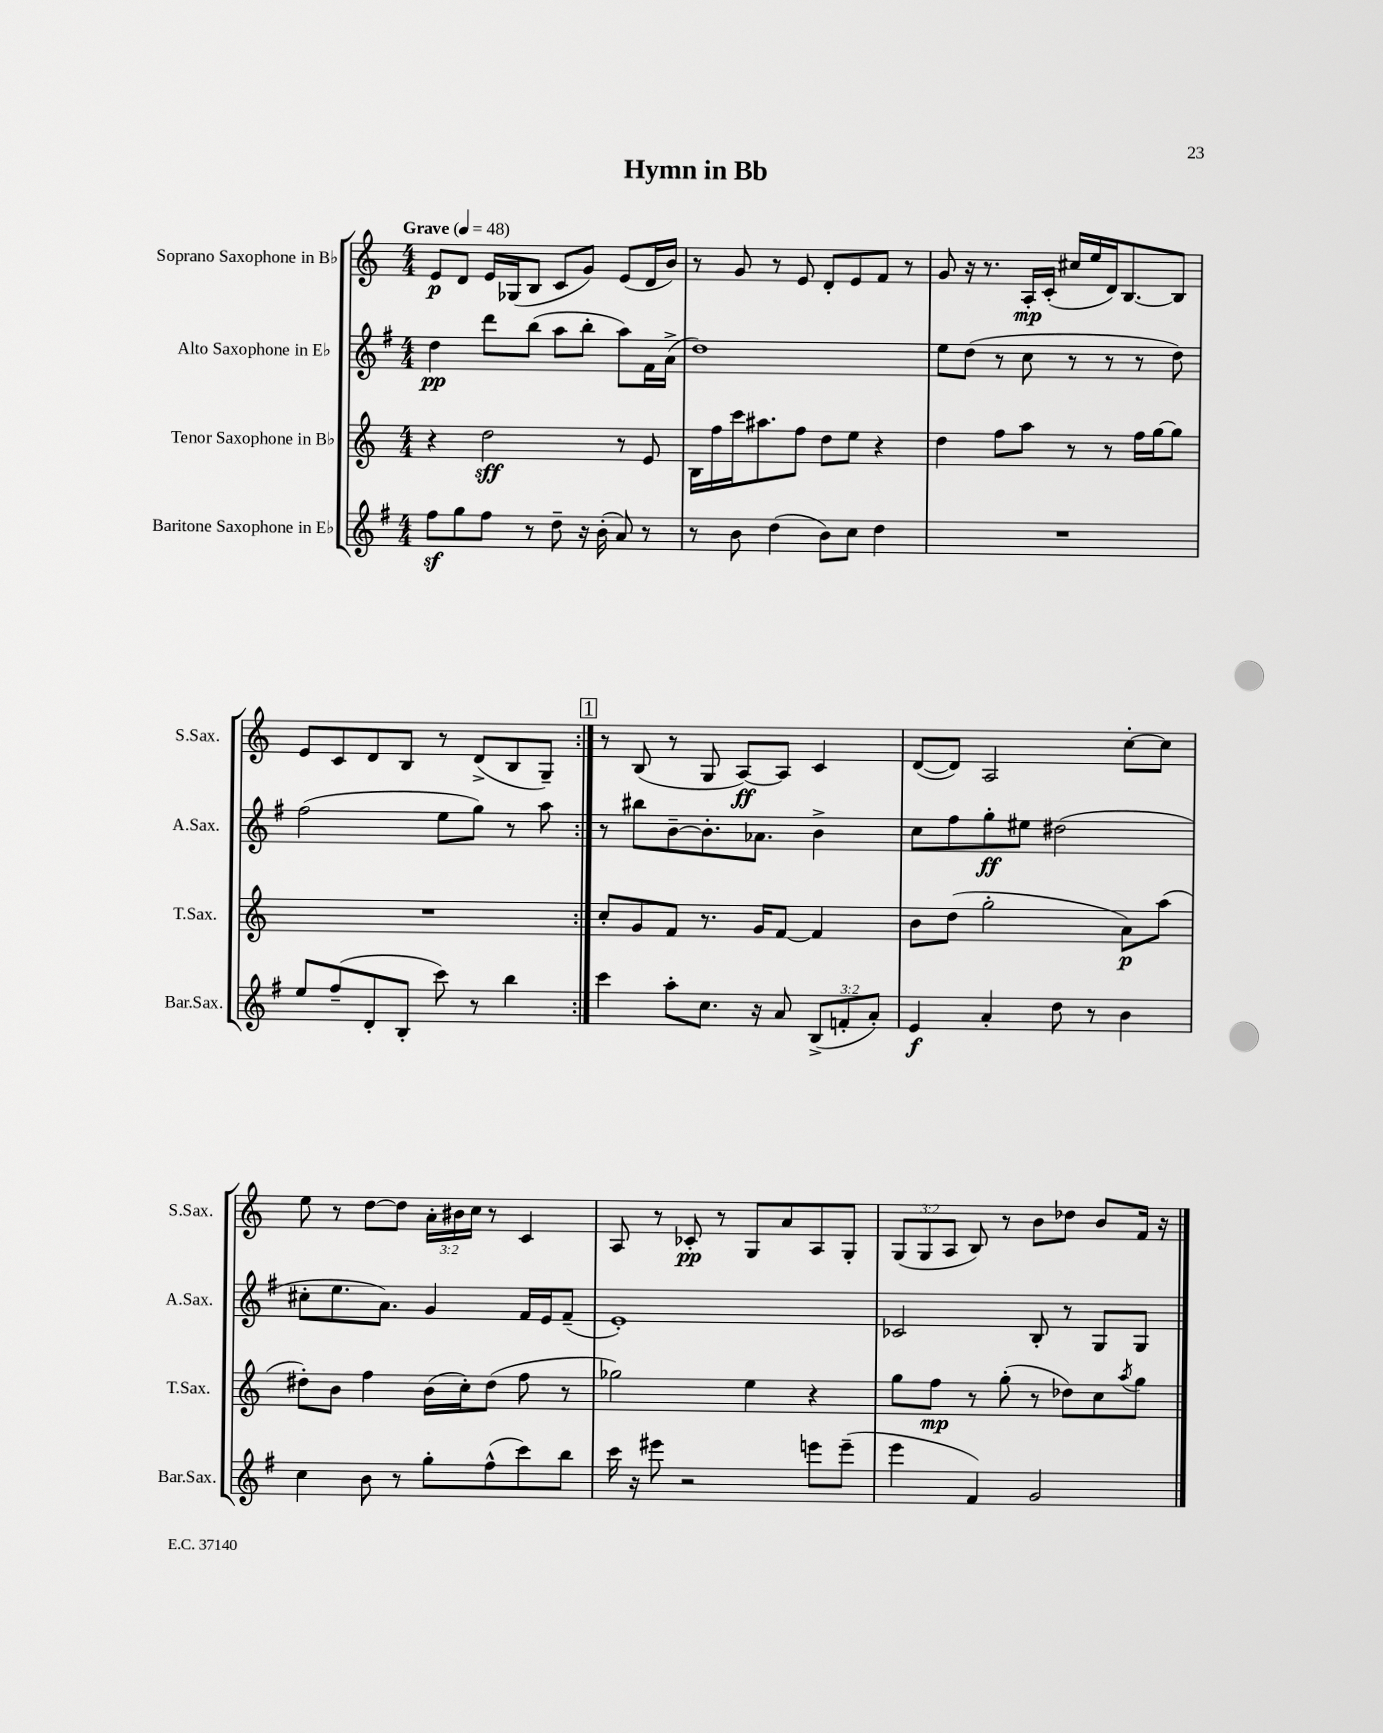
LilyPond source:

\header { title = "Hymn in Bb" }
<<
\new StaffGroup <<
\new Staff = "s0" \with { instrumentName = "Soprano Saxophone in Bb" shortInstrumentName = "S.Sax." } {
    \clef treble \key c \major \numericTimeSignature \time 4/4 \override Staff.TupletNumber.text = #tuplet-number::calc-fraction-text \tempo "Grave" 4 = 48
    \repeat volta 2 { e'8\p d'8 e'16 ges16( b8 c'8 g'8) e'8( d'16 b'16) |
    r8 g'8 r8 e'8 d'8-. e'8 f'8 r8 |
    g'8 r16 r8. a16-.\mp c'16-.( cis''16 e''16 d'16) b8.~ b8 |
    e'8 c'8 d'8 b8 r8 d'8->( b8 g8--) | }
    \mark \markup { \box "1" } r8 b8( r8 g8 a8~\ff) a8 c'4 |
    d'8~( d'8) a2 c''8~-. c''8 |
    e''8 r8 d''8~ d''8 \tuplet 3/2 { a'16-. bis'16 c''16 } r8 c'4 |
    a8 r8 ces'8-.\pp r8 g8 a'8 a8 g8-. |
    \tuplet 3/2 { g8( g8 a8 } b8) r8 b'8 des''8 b'8 f'16 r16 \bar "|." |
}
\new Staff = "s1" \with { instrumentName = "Alto Saxophone in Eb" shortInstrumentName = "A.Sax." } {
    \clef treble \key g \major \numericTimeSignature \time 4/4
    \repeat volta 2 { d''4\pp d'''8 b''8( a''8 b''8-. a''8) fis'16 a'16->( |
    d''1) |
    e''8 d''8( r8 c''8 r8 r8 r8 d''8) |
    fis''2( e''8 g''8) r8 a''8 | }
    \mark \markup { \box "1" } r8 bis''8 b'8~-- b'8.-. aes'8. b'4-> |
    c''8 fis''8 g''8-.\ff eis''8 dis''2( |
    cis''8-. e''8. a'8.) g'4 fis'16 e'16 fis'8--( |
    e'1-.) |
    ces'2 b8-. r8 g8 g8 \bar "|." |
}
\new Staff = "s2" \with { instrumentName = "Tenor Saxophone in Bb" shortInstrumentName = "T.Sax." } {
    \clef treble \key c \major \numericTimeSignature \time 4/4
    \repeat volta 2 { r4 d''2\sff r8 e'8 |
    b16 f''16 c'''16 ais''8. f''8 d''8 e''8 r4 |
    d''4 f''8 a''8 r8 r8 f''16 g''16~ g''8 |
    R1 | }
    \mark \markup { \box "1" } c''8-. g'8 f'8 r8. g'16 f'8~ f'4 |
    b'8 d''8( g''2-. a'8\p) a''8( |
    dis''8-.) b'8 f''4 b'16( c''16-.) dis''8( f''8 r8 |
    ges''2) e''4 r4 |
    g''8 f''8\mp r8 g''8-.( r8 des''8) c''8 \acciaccatura { a''8 } g''8 \bar "|." |
}
\new Staff = "s3" \with { instrumentName = "Baritone Saxophone in Eb" shortInstrumentName = "Bar.Sax." } {
    \clef treble \key g \major \numericTimeSignature \time 4/4 \override Staff.TupletNumber.text = #tuplet-number::calc-fraction-text
    \repeat volta 2 { fis''8\sf g''8 fis''8 r8 d''8-- r16 b'16-.( a'8) r8 |
    r8 b'8 d''4( b'8) c''8 d''4 |
    R1 |
    e''8 fis''8--( d'8-. b8-. c'''8) r8 b''4 | }
    \mark \markup { \box "1" } c'''4 a''8-. c''8. r16 a'8 \tuplet 3/2 { b8->( f'8-. a'8-.) } |
    e'4\f a'4-. d''8 r8 b'4 |
    c''4 b'8 r8 g''8-. fis''8-^( c'''8) b''8 |
    c'''16 r16 eis'''8 r2 e'''8 e'''8--( |
    e'''4 fis'4) g'2 \bar "|." |
}
>>
>>
\layout { \context { \Score \remove "Bar_number_engraver" } }
